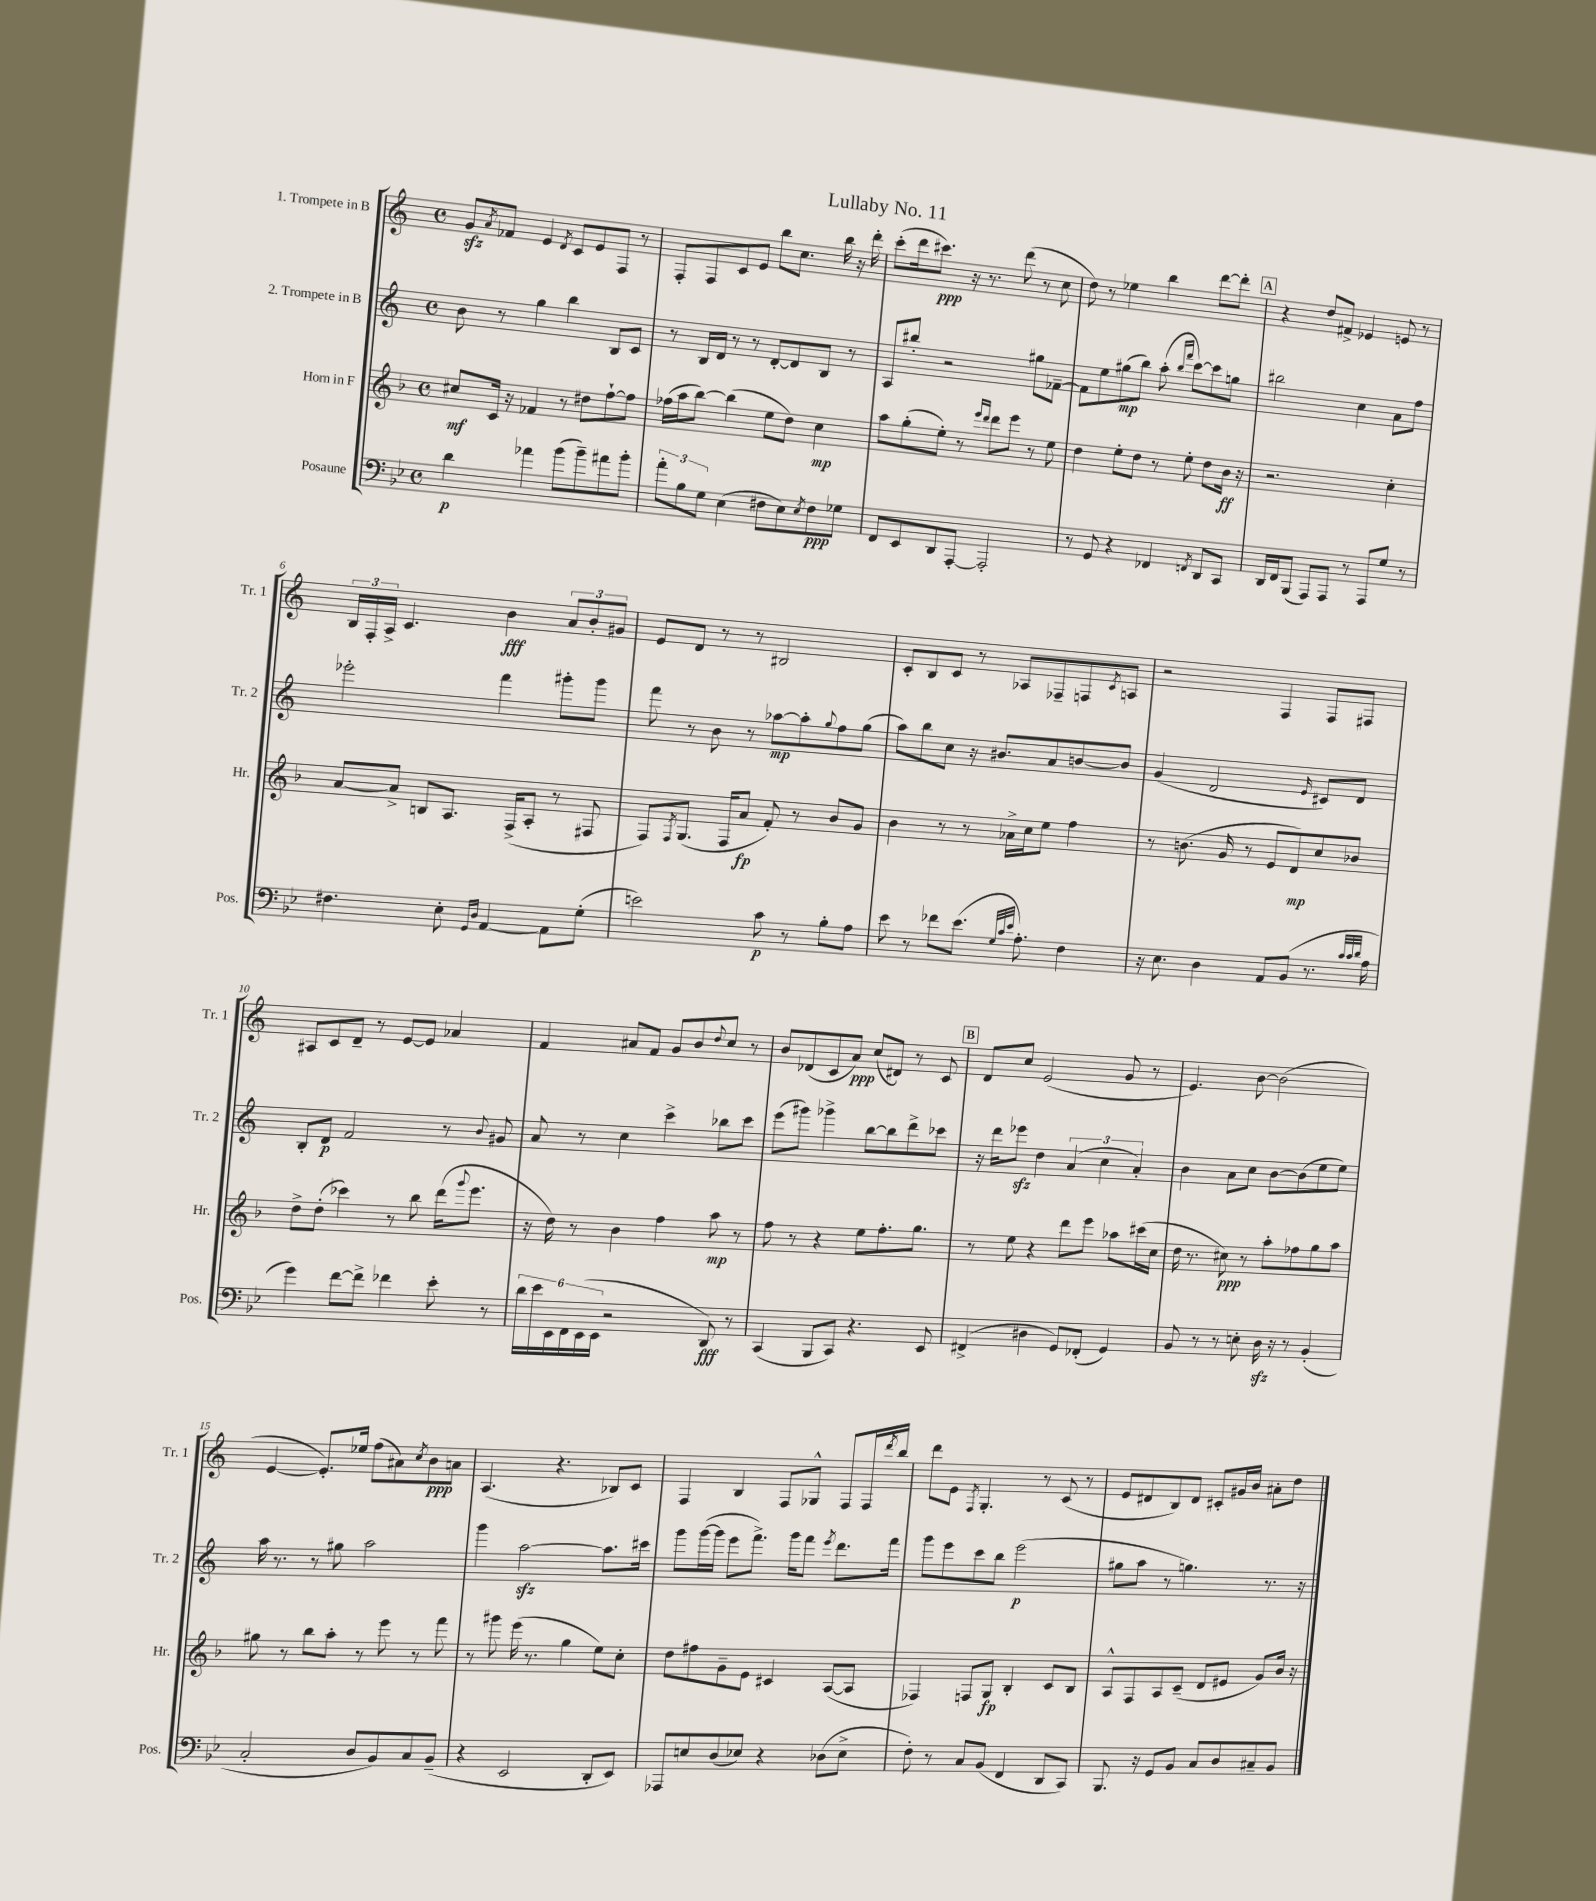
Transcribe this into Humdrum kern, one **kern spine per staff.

**kern	**dynam	**kern	**dynam	**kern	**dynam	**kern	**dynam
*part4	*part4	*part3	*part3	*part2	*part2	*part1	*part1
*staff4	*staff4	*staff3	*staff3	*staff2	*staff2	*staff1	*staff1
*I"Posaune	*	*I"Horn in F	*	*I"2. Trompete in B	*	*I"1. Trompete in B	*
*I'Pos.	*	*I'Hr.	*	*I'Tr. 2	*	*I'Tr. 1	*
*clefF4	*	*clefG2	*	*clefG2	*	*clefG2	*
*k[b-e-]	*	*k[b-]	*	*k[]	*	*k[]	*
*M4/4	*	*M4/4	*	*M4/4	*	*M4/4	*
*met(c)	*	*met(c)	*	*met(c)	*	*met(c)	*
=1	=1	=1	=1	=1	=1	=1	=1
4d\	p	8cc#X/L	mf	8b\	.	8gzz/L	.
.	.	.	.	.	.	8qa/	.
.	.	16c/Jk	.	8r	.	8f-X/J	.
.	.	16r	.	.	.	.	.
4a-X\	.	4f-X/	.	4gg\	.	4e/	.
.	.	.	.	.	.	8qd/	.
(8b-\L	.	8r	.	4bb\	.	8c/L	.
8b-~\)	.	8dd#X\L	.	.	.	8e/	.
8a#X\	.	[8ff`\	.	8B/L	.	8F/J	.
8b-'\J	.	8ff\J]	.	8c/J	.	8r	.
=2	=2	=2	=2	=2	=2	=2	=2
12a'\L	.	(16ff-X\LL	.	8r	.	8F'/L	.
.	.	16aa\J	.	.	.	.	.
12B-\	.	.	.	.	.	.	.
.	.	[8bb-\J)	.	16B/LL	.	8F/	.
12G\J	.	.	.	.	.	.	.
.	.	.	.	16d/JJ	.	.	.
(4E-\	.	(4bb-\]	.	8r	.	8c/	.
.	.	.	.	8r	.	8e/J	.
8F#X\L	.	8ee\L	.	[8d'/L	.	8bb\L	.
8E-\)	.	8dd\J)	.	8d/]	.	8.cc\J	.
8qE-/	.	.	.	.	.	.	.
8F#\	ppp	4cc\	mp	8B/J	.	.	.
.	.	.	.	.	.	16bb\	.
8G-X\J	.	.	.	8r	.	16r	.
.	.	.	.	.	.	16ddd'\	.
=3	=3	=3	=3	=3	=3	=3	=3
8FF/L	.	8aa\L	.	8A/L	.	(8ccc'\L	.
8EE-/	.	(8gg'\	.	8bb#X'/J	.	16ddd\k	.
.	.	.	.	.	.	8.ccc#X\J)	ppp
8DD/	.	8ee'\J)	.	2r	.	.	.
[8AAA'/J	.	8r	.	.	.	16r	.
.	.	.	.	.	.	8.r	.
.	.	16qqeee/LL	.	.	.	.	.
.	.	16qqddd/JJ	.	.	.	.	.
2AAA'/]	.	8ddd\L	.	.	.	.	.
.	.	8eee\J	.	.	.	(8ddd\	.
.	.	8r	.	8gg#X\L	.	8r	.
.	.	8ee\	.	[8f-X~\J	.	8cc\	.
=4	=4	=4	=4	=4	=4	=4	=4
8r	.	4dd\	.	8f-\L]	.	8dd\)	.
8GG/	.	.	.	8ee\	.	8r	.
4r	.	8ee'\L	.	(8gg#X\	mp	4ee-X\	.
.	.	8dd\J	.	8bb\J)	.	.	.
4FF-X/	.	8r	.	(8aa'\	.	4bb\	.
.	.	.	.	16qqbb/LL	.	.	.
.	.	.	.	16qqfff/JJ	.	.	.
.	.	8ee'\	.	[8ccc\L)	.	.	.
8qFFn/	.	.	.	.	.	.	.
8DD/L	.	8dd\L	.	8ccc\]	.	[8ddd\L	.
8CC/J	.	16b-\Jk	ff	8ggn\J	.	8ddd'\J]	.
.	.	16r	.	.	.	.	.
!!LO:REH:place=s1:t=A
=5	=5	=5	=5	=5	=5	=5	=5
16DD/LL	.	2.r	.	2bb#X\	.	4r	.
16FF/J	.	.	.	.	.	.	.
(8BBB-/J	.	.	.	.	.	.	.
8AAA/L)	.	.	.	.	.	8dd/L	.
8AAA/J	.	.	.	.	.	8f#X^/J	.
8r	.	.	.	4cc\	.	4e-X/	.
8AAA/L	.	.	.	.	.	.	.
8G/J	.	4cc'\	.	8a\L	.	8en/	.
8r	.	.	.	8ff\J	.	8r	.
!!LO:LB:g=z
=6	=6	=6	=6	=6	=6	=6	=6
4.F#X\	.	[8a/L	.	2eee-X'\	.	24B/LL	.
.	.	.	.	.	.	24F'/	.
.	.	.	.	.	.	24A^/JJ	.
.	.	8a^/J]	.	.	.	4.c/	.
.	.	8Bn/L	.	.	.	.	.
8E-'\	.	8.A/J	.	.	.	.	.
16qqGG/LL	.	.	.	.	.	.	.
16qqD/JJ	.	.	.	.	.	.	.
[4AA/	.	.	.	4fff\	.	4b\	fff
.	.	(16F^/KL	.	.	.	.	.
.	.	8A'/J	.	.	.	.	.
8AA\L]	.	8r	.	8ggg#X'\L	.	12a/L	.
.	.	.	.	.	.	12b'/	.
(8G'\J	.	8F#X/	.	8ggg#\J	.	.	.
.	.	.	.	.	.	12g#X/J	.
=7	=7	=7	=7	=7	=7	=7	=7
2en\)	.	8F/L)	.	8fff\	.	8e/L	.
.	.	8qF/	.	.	.	.	.
.	.	(8.G/J	.	8r	.	8d/J	.
.	.	.	.	8b\	.	8r	.
.	.	16F/KL	.	.	.	.	.
.	.	8a/J	fp	8r	.	8r	.
8c\	p	8f'/)	.	[8aa-X\L	mp	2B#X/	.
8r	.	8r	.	8aa-'\]	.	.	.
.	.	.	.	8qqgg/	.	.	.
8B-'\L	.	8b-/L	.	8ff\	.	.	.
8A\J	.	8g/J	.	(8gg\J	.	.	.
=8	=8	=8	=8	=8	=8	=8	=8
8e-\	.	4b-\	.	8aa\L)	.	8c'/L	.
8r	.	.	.	8bb\	.	8B/	.
8f-X\L	.	8r	.	8cc\J	.	8c/J	.
(8.e-\J	.	8r	.	16r	.	8r	.
.	.	.	.	8.b#X/L	.	.	.
.	.	16a-X^\LL	.	.	.	8A-X/L	.
32qqG/LLL	.	.	.	.	.	.	.
32qqc/	.	.	.	.	.	.	.
32qqe-/JJJ	.	.	.	.	.	.	.
8.A'\)	.	16cc\J	.	.	.	.	.
.	.	8ee\J	.	8a/	.	8F-X~/	.
4F\	.	4ff\	.	[8bn/	.	8Fn/	.
.	.	.	.	.	.	8qc/	.
.	.	.	.	8b/J]	.	8An/J	.
=9	=9	=9	=9	=9	=9	=9	=9
16r	.	8r	.	(4g/	.	2r	.
8.E-\	.	.	.	.	.	.	.
.	.	(8.bn\	.	.	.	.	.
4D\	.	.	.	2d/	.	.	.
.	.	16g/	.	.	.	.	.
.	.	8r	.	.	.	.	.
8AA/L	.	8e/L	.	.	.	4F/	.
(8BB-/J	.	8d/)	mp	.	.	.	.
.	.	.	.	16qqe/	.	.	.
8.r	.	8cc/	.	8c#X/L)	.	8F/L	.
.	.	8b-X/J	.	8d/J	.	8F#X/J	.
32qqc/LLL	.	.	.	.	.	.	.
32qqc/	.	.	.	.	.	.	.
32qqd/JJJ	.	.	.	.	.	.	.
16A\	.	.	.	.	.	.	.
!!LO:LB:g=z
=10	=10	=10	=10	=10	=10	=10	=10
4g\)	.	8dd^\L	.	8B'/L	.	8A#X/L	.
.	.	(8dd'\J	.	8d/J	p	8c/	.
[8f\L	.	4ccc-X\)	.	2f/	.	8d~/J	.
8f^\J]	.	.	.	.	.	8r	.
4f-X\	.	8r	.	.	.	[8e/L	.
.	.	8bb-\	.	.	.	8e/J]	.
8e-'\	.	(16ddd\KL	.	8r	.	4a-X/	.
.	.	8qqggg/	.	.	.	.	.
.	.	8.eee\J	.	.	.	.	.
.	.	.	.	8qqb/	.	.	.
8r	.	.	.	8g#X/	.	.	.
=11	=11	=11	=11	=11	=11	=11	=11
24d\LL	.	16r	.	8a/	.	4f/	.
24e-\	.	.	.	.	.	.	.
.	.	16dd\)	.	.	.	.	.
24EE-\	.	.	.	.	.	.	.
24FF\	.	8r	.	8r	.	.	.
(24EE-\	.	.	.	.	.	.	.
24EE-\JJ	.	.	.	.	.	.	.
2r	.	4b-\	.	4cc\	.	8a#X/L	.
.	.	.	.	.	.	8f/J	.
.	.	4ff\	.	4ccc^\	.	8g/L	.
.	.	.	.	.	.	8b/	.
.	.	.	.	.	.	8qqdd/	.
8DD/)	fff	8aa\	mp	8bb-X\L	.	8cc/J	.
8r	.	8r	.	8ccc\J	.	8r	.
=12	=12	=12	=12	=12	=12	=12	=12
(4CC/	.	8ff\	.	(8eee\L	.	8b/L	.
.	.	8r	.	8ggg#X\J)	.	(8d-X/	.
8BBB-/L	.	4r	.	4ggg-X^\	.	8c/	.
8CC/J)	.	.	.	.	.	8a/J)	ppp
4.r	.	8ee\L	.	[8bb\L	.	(8cc/L	.
.	.	8.ff'\	.	8bb\]	.	8d#X/J)	.
.	.	.	.	8ddd^\	.	8r	.
.	.	8.gg\J	.	.	.	.	.
8EE-/	.	.	.	8ccc-X\J	.	8c/	.
!!LO:REH:place=s1:t=B
=13	=13	=13	=13	=13	=13	=13	=13
(4FF#X^/	.	8r	.	16r	.	8d/L	.
.	.	.	.	16ddd\KL	.	.	.
.	.	8ee\	.	8eee-Xzz\J	.	8cc/J	.
4D#X\	.	4r	.	4dd\	.	(2e/	.
8GG/L)	.	8ddd\L	.	(6a/	.	.	.
(8FF-X'/J	.	8eee\J	.	.	.	.	.
.	.	.	.	6cc\	.	.	.
4GG/)	.	8aa-X\L	.	.	.	8g/	.
.	.	.	.	6a'/)	.	.	.
.	.	(16ccc#X\L	.	.	.	8r	.
.	.	16cc\JJ	.	.	.	.	.
=14	=14	=14	=14	=14	=14	=14	=14
8BB-/	.	16dd\	.	4b\	.	4.e/)	.
.	.	8.r	.	.	.	.	.
8r	.	.	.	.	.	.	.
8r	.	8cc#X\)	ppp	8a\L	.	.	.
8En'\	.	8r	.	8cc\J	.	[8b\	.
16Dzz\	.	8aa'\L	.	[8b\L	.	(2b\]	.
16r	.	.	.	.	.	.	.
8r	.	8ff-X\	.	(8b\]	.	.	.
(4BB-'/	.	8gg\	.	8ee\	.	.	.
.	.	8aa\J	.	8ee\J)	.	.	.
!!LO:LB:g=z
=15	=15	=15	=15	=15	=15	=15	=15
2C'/	.	8gg#X\	.	16aa\	.	[4e/	.
.	.	.	.	8.r	.	.	.
.	.	8r	.	.	.	.	.
.	.	8bb-\L	.	8r	.	8.e'/L])	.
.	.	8aa'\J	.	8gg#X\	.	.	.
.	.	.	.	.	.	16ee-X/Jk	.
8D/L	.	8r	.	2aa\	.	(8ff\L	.
8BB-/)	.	8eee\	.	.	.	8a#X\)	.
.	.	.	.	.	.	8qcc/	.
8C/	.	8r	.	.	.	8b\	ppp
(8BB-~/J	.	8fff\	.	.	.	8an\J	.
=16	=16	=16	=16	=16	=16	=16	=16
4r	.	8r	.	4ggg\	.	(4.A/	.
.	.	8ggg#X\	.	.	.	.	.
2EE-/	.	(16eee\	.	[2aazz\	.	.	.
.	.	8.r	.	.	.	.	.
.	.	.	.	.	.	4.r	.
.	.	4gg\	.	.	.	.	.
8DD'/L	.	8ee\L)	.	8.aa\L]	.	8B-X/L)	.
8EE-/J)	.	8cc'\J	.	.	.	8c/J	.
.	.	.	.	16ccc#X\Jk	.	.	.
=17	=17	=17	=17	=17	=17	=17	=17
8AAA-X/L	.	8dd\L	.	8ggg\L	.	4F/	.
8En/	.	8ff#X\	.	([16ggg\L	.	.	.
.	.	.	.	16ggg\JJ]	.	.	.
(8D/	.	8g~\	.	8eee\L	.	4B/	.
8E-X/J)	.	8e\J	.	8.fff^\J)	.	.	.
4r	.	4c#X/	.	.	.	8F/L	.
.	.	.	.	16ggg\KL	.	.	.
.	.	.	.	8fff\J	.	8G-X^^/J	.
.	.	.	.	8qeee/	.	.	.
(8D-X\L	.	([8A/L	.	8.ddd\L	.	8F/L	.
8E-^\J	.	8A/J]	.	.	.	16F/L	.
.	.	.	.	.	.	8qddd/	.
.	.	.	.	16fff\Jk	.	16bb/JJ	.
=18	=18	=18	=18	=18	=18	=18	=18
8F'\)	.	4F-X/)	.	8ggg\L	.	8ddd\L	.
8r	.	.	.	8eee\	.	8e\J	.
.	.	.	.	.	.	8qF/	.
8C/L	.	8Fn/L	.	8ccc\	.	4.G'/	.
(8BB-/J	.	8G/J	fp	8bb\J	.	.	.
4FF/	.	4B-'/	.	(2eee\	p	.	.
.	.	.	.	.	.	8r	.
8DD/L	.	8c/L	.	.	.	(8c/	.
8CC/J)	.	8B-/J	.	.	.	8r	.
=19	=19	=19	=19	=19	=19	=19	=19
8.BBB-/	.	8A^^/L	.	8gg#X\L	.	8e/L	.
.	.	8F/	.	8aa\J	.	8d#X/	.
16r	.	.	.	.	.	.	.
8GG/L	.	8A/	.	8r	.	8B/)	.
8BB-/J	.	(8c~/J	.	4.ggn\)	.	8d#/J	.
8C/L	.	8d/L	.	.	.	8c#X'/L	.
8D/	.	8e#X/J	.	.	.	16g#X/L	.
.	.	.	.	.	.	16b/JJ	.
8C#X~/	.	8g/L)	.	8.r	.	8a#X'\L	.
8BB-/J	.	16b-/Jk	.	.	.	8dd\J	.
.	.	16r	.	16r	.	.	.
==	==	==	==	==	==	==	==
*-	*-	*-	*-	*-	*-	*-	*-
